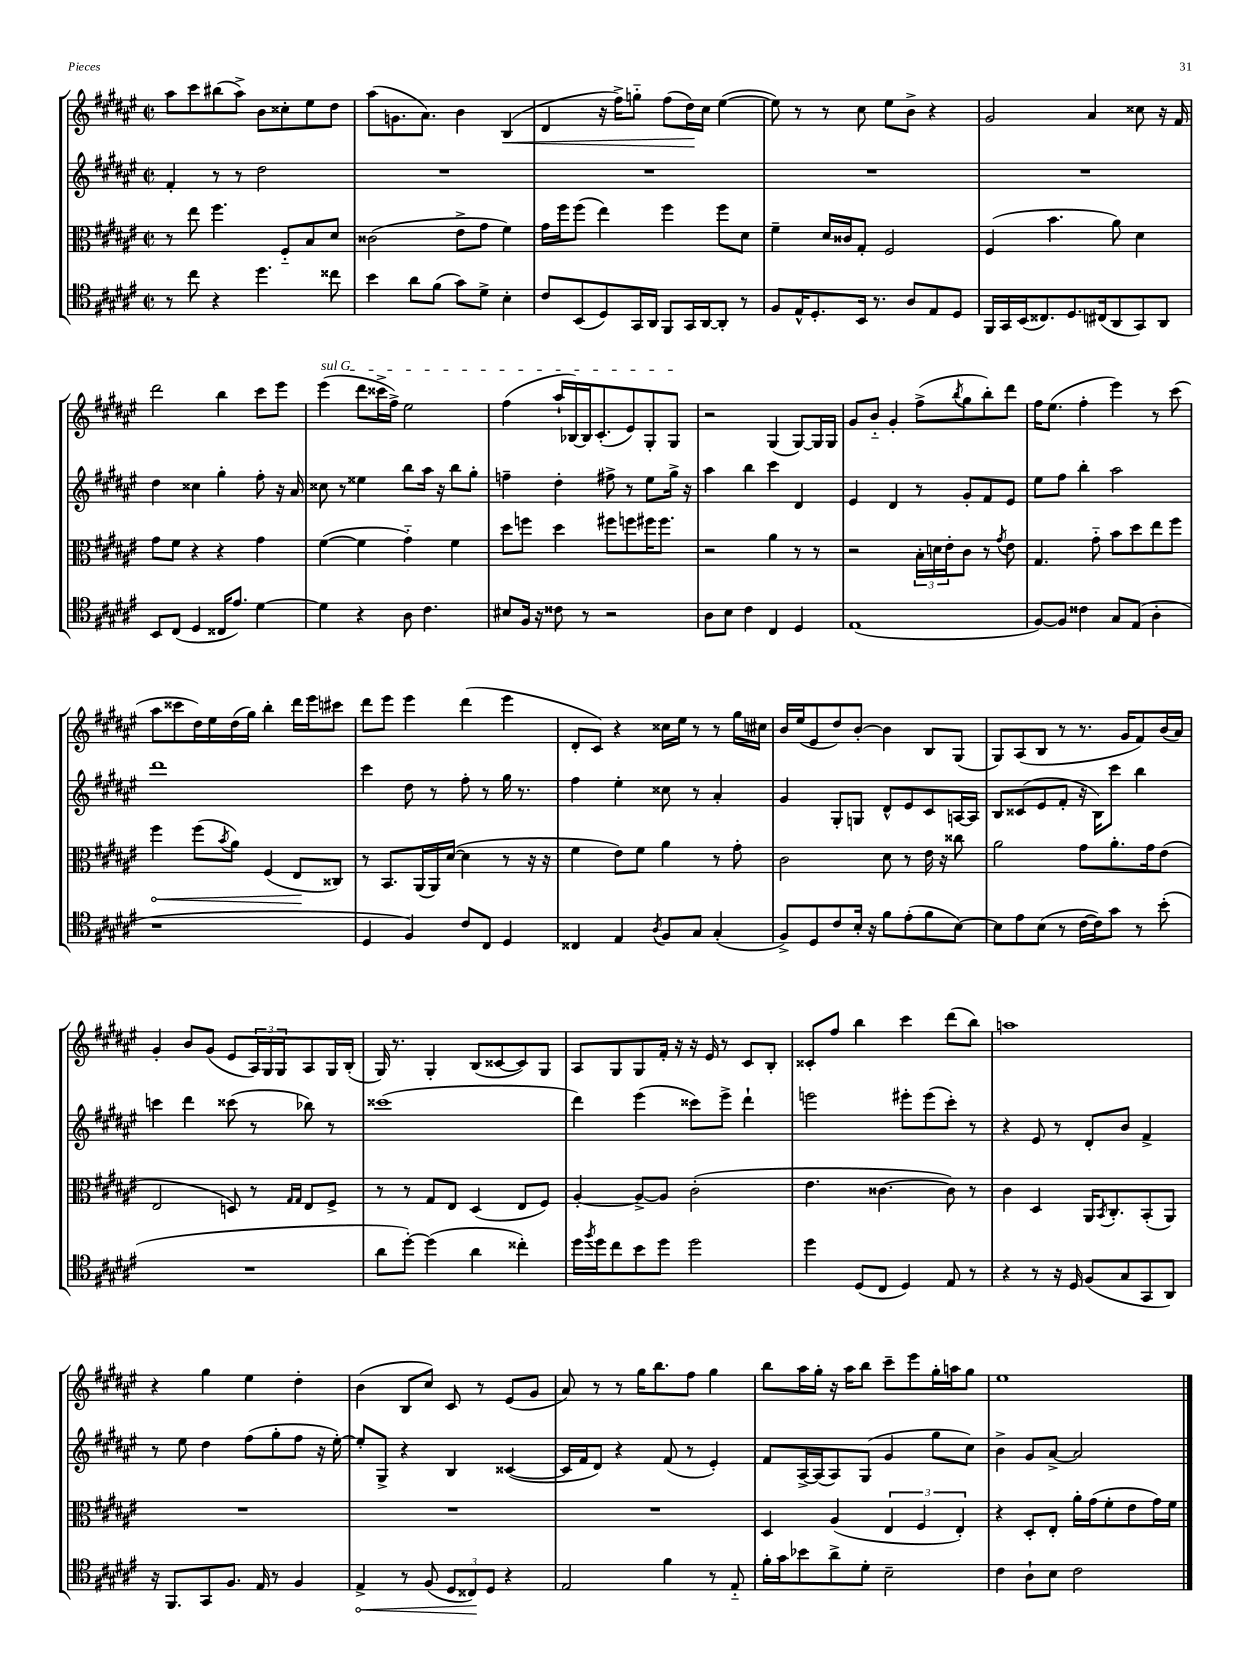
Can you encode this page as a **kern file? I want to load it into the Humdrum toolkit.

**kern	**dynam	**kern	**dynam	**kern	**kern	**dynam
*part4	*part4	*part3	*part3	*part2	*part1	*part1
*staff4	*staff4	*staff3	*staff3	*staff2	*staff1	*staff1
*clefC4	*	*clefC3	*	*clefG2	*clefG2	*
*k[f#c#g#d#a#e#]	*	*k[f#c#g#d#a#e#]	*	*k[f#c#g#d#a#e#]	*k[f#c#g#d#a#e#]	*
*M2/2	*	*M2/2	*	*M2/2	*M2/2	*
*met(c|)	*	*met(c|)	*	*met(c|)	*met(c|)	*
=12	=12	=12	=12	=12	=12	=12
8r	.	8r	.	4f#'/	8aa#\L	.
8cc#\	.	8ee#\	.	.	8ccc#\	.
4r	.	4.ff#\	.	8r	(8bb#X\	.
.	.	.	.	8r	8aa#^\J)	.
4.dd#\	.	.	.	2dd#\	8b\L	.
.	.	8F#/L	.	.	8cc##X'\	.
.	.	8B/	.	.	8ee#\	.
8cc##X\	.	8d#/J	.	.	8dd#\J	.
=13	=13	=13	=13	=13	=13	=13
4b\	.	(2c##X\	.	1r	(8aa#\L	.
.	.	.	.	.	8.gn\	.
8a#\L	.	.	.	.	.	.
.	.	.	.	.	8.a#\J)	.
(8f#\J	.	.	.	.	.	.
8g#\L)	.	8e#^\L	.	.	4b\	.
8d#^\J	.	8g#\J	.	.	.	.
!	!	!	!	!	!	!LO:HP:b
4B'\	.	4f#\)	.	.	(4B/	<
=14	=14	=14	=14	=14	=14	=14
8c#/L	.	16g#\LL	.	1r	4d#/	.
.	.	16ff#\J	.	.	.	.
(8BB/	.	(8ff#\J	.	.	.	.
8D#/)	.	4ee#\)	.	.	16r	.
.	.	.	.	.	16ff#^\KL)	.
16GG#/L	.	.	.	.	8ggn\J	.
16AA#/JJ	.	.	.	.	.	.
8FF#/L	.	4ff#\	.	.	(8ff#\L	.
16GG#/L	.	.	.	.	16dd#\L)	.
[16AA#/J	.	.	.	.	16cc#\JJ	[
8AA#'/J]	.	8ff#\L	.	.	([4ee#\	.
8r	.	8d#\J	.	.	.	.
=15	=15	=15	=15	=15	=15	=15
8F#/L	.	4f#~\	.	1r	8ee#\])	.
16E#^^/K	.	.	.	.	8r	.
8.D#'/	.	.	.	.	.	.
.	.	16d#/LL	.	.	8r	.
.	.	16c##X/J	.	.	.	.
16BB/Jk	.	8G#'/J	.	.	8cc#\	.
8.r	.	.	.	.	.	.
.	.	2F#/	.	.	8ee#\L	.
8A#/L	.	.	.	.	8b^\J	.
8E#/	.	.	.	.	4r	.
8D#/J	.	.	.	.	.	.
=16	=16	=16	=16	=16	=16	=16
16FF#/LL	.	(4F#/	.	1r	2g#/	.
16GG#/	.	.	.	.	.	.
(16BB/J	.	.	.	.	.	.
8.C##X/)	.	.	.	.	.	.
.	.	4.b\	.	.	.	.
8.D#/	.	.	.	.	.	.
.	.	.	.	.	4a#/	.
(16C#X/k	.	.	.	.	.	.
8AA#/	.	8a#\)	.	.	.	.
8GG#/)	.	4d#\	.	.	8cc##X\	.
8AA#/J	.	.	.	.	16r	.
.	.	.	.	.	16f#/	.
!!LO:LB:g=z
=17	=17	=17	=17	=17	=17	=17
8BB/L	.	8g#\L	.	4dd#\	2ddd#\	.
(8C#/J	.	8f#\J	.	.	.	.
4D#/	.	4r	.	4cc##X\	.	.
16C##X/KL	.	4r	.	4gg#'\	4bb\	.
8.e#/J)	.	.	.	.	.	.
[4d#\	.	4g#\	.	8ff#'\	8ccc#\L	.
.	.	.	.	16r	8eee#\J	.
.	.	.	.	16a#/	.	.
=18	=18	=18	=18	=18	=18	=18
!	!	!	!	!	!LO:TX:a:i:t=sul G	!
4d#\]	.	([4f#\	.	8cc##X\	(4eee#\	.
.	.	.	.	8r	.	.
4r	.	4f#\]	.	4ee##X\	8ddd#\L	.
.	.	.	.	.	16ccc##X^\L	.
.	.	.	.	.	16ff#^\JJ)	.
8A#\	.	4g#\)	.	8bb\L	2ee#\	.
4.c#\	.	.	.	16aa#\Jk	.	.
.	.	.	.	16r	.	.
.	.	4f#\	.	8bb\L	.	.
.	.	.	.	8gg#'\J	.	.
=19	=19	=19	=19	=19	=19	=19
8B#X/L	.	8dd#\L	.	4ffn~\	(4ff#\	.
16F#/Jk	.	8ffn\J	.	.	.	.
16r	.	.	.	.	.	.
8c##X\	.	4dd#\	.	4dd#'\	16aa#`/LL	.
.	.	.	.	.	[16B-X/)	.
8r	.	.	.	.	16B-/J]	.
.	.	.	.	.	(8.c#'/	.
2r	.	8ff#X\L	.	8ff#X^\	.	.
.	.	8ffn\	.	8r	8e#/)	.
.	.	16ff#X\K	.	8ee#\L	8G#'/	.
.	.	8.ff#\J	.	.	.	.
.	.	.	.	16gg#^\Jk	8G#/J	.
.	.	.	.	16r	.	.
=20	=20	=20	=20	=20	=20	=20
8A#\L	.	2r	.	4aa#\	2r	.
8B\J	.	.	.	.	.	.
4c#\	.	.	.	4bb\	.	.
4C#/	.	4a#\	.	4ccc#\	(4G#/	.
4D#/	.	8r	.	4d#/	[8G#/L)	.
.	.	8r	.	.	16G#/L]	.
.	.	.	.	.	16G#/JJ	.
=21	=21	=21	=21	=21	=21	=21
(1E#	.	2r	.	4e#/	8g#/L	.
.	.	.	.	.	8b/J	.
.	.	.	.	4d#/	4g#'/	.
.	.	24B'\LL	.	8r	(8ff#^\L	.
.	.	24dn\	.	.	.	.
.	.	24e#'\J	.	.	.	.
.	.	.	.	.	8qbb/	.
.	.	8c#\J	.	8g#'/L	8gg#\	.
.	.	8r	.	8f#/	8bb'\)	.
.	.	8qg#/	.	.	.	.
.	.	8e#\	.	8e#/J	8ddd#\J	.
=22	=22	=22	=22	=22	=22	=22
[8F#/L)	.	4.G#/	.	8ee#\L	16ff#\KL	.
.	.	.	.	.	(8.ee#\J	.
8F#/J]	.	.	.	8ff#\J	.	.
4c##X\	.	.	.	4bb'\	4ff#'\	.
.	.	8g#\	.	.	.	.
8G#/L	.	8b\L	.	2aa#\	4eee#\)	.
(8E#/J	.	8dd#\	.	.	.	.
4A#'\	.	8ee#\	.	.	8r	.
.	.	8ff#\J	.	.	(8ccc#\	.
!!LO:LB:g=z
=23	=23	=23	=23	=23	=23	=23
!	!	!	!LO:HP:b	!	!	!
1r	.	4ff#\	<	1ddd#	8aa#\L	.
.	.	.	.	.	8ccc##X\	.
.	.	(8ff#\L	.	.	16dd#\L)	.
.	.	.	.	.	16ee#\	.
.	.	8qb/	.	.	.	.
.	.	8a#\J)	.	.	(16dd#\	.
.	.	.	.	.	16gg#\JJ)	.
.	.	(4F#/	.	.	4bb'\	.
.	.	8E#/L	.	.	16ddd#\LL	.
.	.	.	.	.	16eee#\J	.
.	.	8C##X/J)	[	.	8ccc#X\J	.
=24	=24	=24	=24	=24	=24	=24
4D#/	.	8r	.	4ccc#\	8ddd#\L	.
.	.	8.BB/L	.	.	8eee#\J	.
4F#/)	.	.	.	8dd#\	4eee#\	.
.	.	(16AA#/L	.	.	.	.
.	.	16AA#/)	.	8r	.	.
.	.	([16d#/JJ	.	.	.	.
8c#/L	.	4d#\]	.	8ff#'\	(4ddd#\	.
8C#/J	.	.	.	8r	.	.
4D#/	.	8r	.	16gg#\	4eee#\	.
.	.	.	.	8.r	.	.
.	.	16r	.	.	.	.
.	.	16r	.	.	.	.
=25	=25	=25	=25	=25	=25	=25
4C##X/	.	4f#\	.	4ff#\	8d#'/L	.
.	.	.	.	.	8c#/J)	.
4E#/	.	8e#\L)	.	4ee#'\	4r	.
.	.	8f#\J	.	.	.	.
8qA#/	.	.	.	.	.	.
8F#/L	.	4a#\	.	8cc##X\	16cc##X\LL	.
.	.	.	.	.	16ee#\JJ	.
8G#/J	.	.	.	8r	8r	.
(4G#'/	.	8r	.	4a#'/	8r	.
.	.	8g#'\	.	.	16gg#\LL	.
.	.	.	.	.	16cc#X\JJ	.
=26	=26	=26	=26	=26	=26	=26
8F#^/L)	.	2c#\	.	4g#/	16b/LL	.
.	.	.	.	.	(16ee#/J	.
8D#/	.	.	.	.	8e#/	.
8c#/	.	.	.	8G#'/L	8dd#/)	.
16B'/Jk	.	.	.	8Gn/J	[8b'/J	.
16r	.	.	.	.	.	.
8f#\L	.	8d#\	.	8d#^^/L	4b\]	.
(8e#'\	.	8r	.	8e#/	.	.
8f#\	.	16e#\	.	8c#/	8B/L	.
.	.	16r	.	.	.	.
[8B\J)	.	8cc##X\	.	[16An/L	(8G#/J	.
.	.	.	.	16A/JJ]	.	.
=27	=27	=27	=27	=27	=27	=27
8B\L]	.	2a#\	.	8B/L	8G#/L)	.
8e#\	.	.	.	(8c##X/	(8A#/	.
(8B\J	.	.	.	8e#/	8B/J	.
8r	.	.	.	8f#'/J	8r	.
[16c#\LL	.	8g#\L	.	16r	8.r	.
16c#\J])	.	.	.	16B\KL)	.	.
8g#\J	.	8.a#'\	.	8ccc#\J	.	.
.	.	.	.	.	16g#/KL	.
8r	.	.	.	4bb\	8f#/)	.
.	.	16g#\k	.	.	.	.
(8b'\	.	(8e#\J	.	.	(16b/L	.
.	.	.	.	.	16a#/JJ)	.
!!LO:LB:g=z
=28	=28	=28	=28	=28	=28	=28
1r	.	2E#/	.	4cccn\	4g#'/	.
.	.	.	.	4ddd#\	8b/L	.
.	.	.	.	.	(8g#/J	.
.	.	8Dn/)	.	(8ccc##X\	8e#/L	.
.	.	8r	.	8r	24A#/L)	.
.	.	.	.	.	24G#/	.
.	.	.	.	.	24G#/J	.
.	.	16qqG#/LL	.	.	.	.
.	.	16qqG#/JJ	.	.	.	.
.	.	8E#/L	.	8bb-X\)	8A#/	.
.	.	8F#^/J	.	8r	16G#/L	.
.	.	.	.	.	(16B'/JJ	.
=29	=29	=29	=29	=29	=29	=29
8a#\L	.	8r	.	(1ccc##X	16G#/)	.
.	.	.	.	.	8.r	.
[8dd#'\J)	.	8r	.	.	.	.
(4dd#\]	.	8G#/L	.	.	4G#'/	.
.	.	8E#/J	.	.	.	.
4a#\	.	(4D#/	.	.	(8B/L	.
.	.	.	.	.	[8c##X/	.
4cc##X'\)	.	8E#/L	.	.	8c##/])	.
.	.	8F#/J)	.	.	8G#/J	.
=30	=30	=30	=30	=30	=30	=30
16dd#\LL	.	[4A#'/	.	4ddd#\)	8A#/L	.
8qff#/	.	.	.	.	.	.
16dd#\J	.	.	.	.	.	.
8cc#\	.	.	.	.	8G#/	.
8b\	.	8A#^/L_	.	(4eee#\	8G#/	.
8dd#\J	.	8A#/J]	.	.	16f#'/Jk	.
.	.	.	.	.	16r	.
2dd#\	.	(2c#'\	.	8ccc##X\L)	16r	.
.	.	.	.	.	16e#/	.
.	.	.	.	8eee#^\J	8r	.
.	.	.	.	4ddd#`\	8c#/L	.
.	.	.	.	.	8B'/J	.
=31	=31	=31	=31	=31	=31	=31
4dd#\	.	4.e#\	.	2eeen\	8c##X'/L	.
.	.	.	.	.	8ff#/J	.
(8D#/L	.	.	.	.	4bb\	.
8C#/J	.	[4.c##X\	.	.	.	.
4D#/)	.	.	.	8eee#X'\L	4ccc#\	.
.	.	.	.	(8eee#\	.	.
8E#/	.	8c##\])	.	8ccc#'\J)	(8ddd#\L	.
8r	.	8r	.	8r	8bb\J)	.
=32	=32	=32	=32	=32	=32	=32
4r	.	4c#\	.	4r	1aan	.
8r	.	4D#/	.	8e#/	.	.
16r	.	.	.	8r	.	.
16D#/	.	.	.	.	.	.
(8F#/L	.	16AA#/KL	.	8d#'/L	.	.
.	.	8qBB/	.	.	.	.
.	.	8.C#'/	.	.	.	.
8G#/	.	.	.	8b/J	.	.
8GG#/	.	(8BB'/	.	4f#^/	.	.
8AA#/J)	.	8AA#/J)	.	.	.	.
!!LO:LB:g=z
=33	=33	=33	=33	=33	=33	=33
16r	.	1r	.	8r	4r	.
8.FF#/L	.	.	.	.	.	.
.	.	.	.	8ee#\	.	.
8GG#/	.	.	.	4dd#\	4gg#\	.
8.F#/J	.	.	.	.	.	.
.	.	.	.	(8ff#\L	4ee#\	.
16E#/	.	.	.	.	.	.
8r	.	.	.	8gg#'\	.	.
4F#/	.	.	.	8ff#\J	4dd#'\	.
.	.	.	.	16r	.	.
.	.	.	.	[16ee#'\)	.	.
=34	=34	=34	=34	=34	=34	=34
!	!LO:HP:b	!	!	!	!	!
4E#^/	<	1r	.	8ee#'/L]	(4b\	.
.	.	.	.	8G#^/J	.	.
8r	.	.	.	4r	8B/L	.
(8F#/	.	.	.	.	8cc#/J)	.
12D#/L	.	.	.	4B/	8c#/	.
12C##X/)	.	.	.	.	.	.
.	.	.	.	.	8r	.
12D#/J	[	.	.	.	.	.
4r	.	.	.	([4c##X/	(8e#/L	.
.	.	.	.	.	8g#/J	.
=35	=35	=35	=35	=35	=35	=35
2E#/	.	1r	.	16c##/LL]	8a#/)	.
.	.	.	.	16f#/J	.	.
.	.	.	.	8d#/J)	8r	.
.	.	.	.	4r	8r	.
.	.	.	.	.	16gg#\KL	.
.	.	.	.	.	8.bb\	.
4f#\	.	.	.	(8f#/	.	.
.	.	.	.	8r	8ff#\J	.
8r	.	.	.	4e#'/)	4gg#\	.
8E#/	.	.	.	.	.	.
=36	=36	=36	=36	=36	=36	=36
16f#'\LL	.	4D#/	.	8f#/L	8bb\L	.
16g#\J	.	.	.	.	.	.
8b-X\	.	.	.	[16A#^/L	16aa#\L	.
.	.	.	.	(16A#/J]	16gg#'\JJ	.
8a#^\	.	(4A#/	.	8A#/)	16r	.
.	.	.	.	.	16aa#\KL	.
8d#'\J	.	.	.	(8G#/J	8bb\J	.
2B~\	.	6E#/	.	4g#/	8ccc#~\L	.
.	.	.	.	.	8eee#\	.
.	.	6F#/	.	.	.	.
.	.	.	.	8gg#\L	16gg#'\L	.
.	.	.	.	.	16aan\J	.
.	.	6E#'/)	.	.	.	.
.	.	.	.	8cc#\J)	8gg#\J	.
=37	=37	=37	=37	=37	=37	=37
4c#\	.	4r	.	4b^\	1ee#	.
8A#`\L	.	8D#'/L	.	8g#/L	.	.
8B\J	.	8E#'/J	.	[8a#^/J	.	.
2c#\	.	16a#'\LL	.	2a#/]	.	.
.	.	(16g#\J	.	.	.	.
.	.	8f#'\	.	.	.	.
.	.	8e#\	.	.	.	.
.	.	16g#\L)	.	.	.	.
.	.	16f#\JJ	.	.	.	.
==	==	==	==	==	==	==
*-	*-	*-	*-	*-	*-	*-
